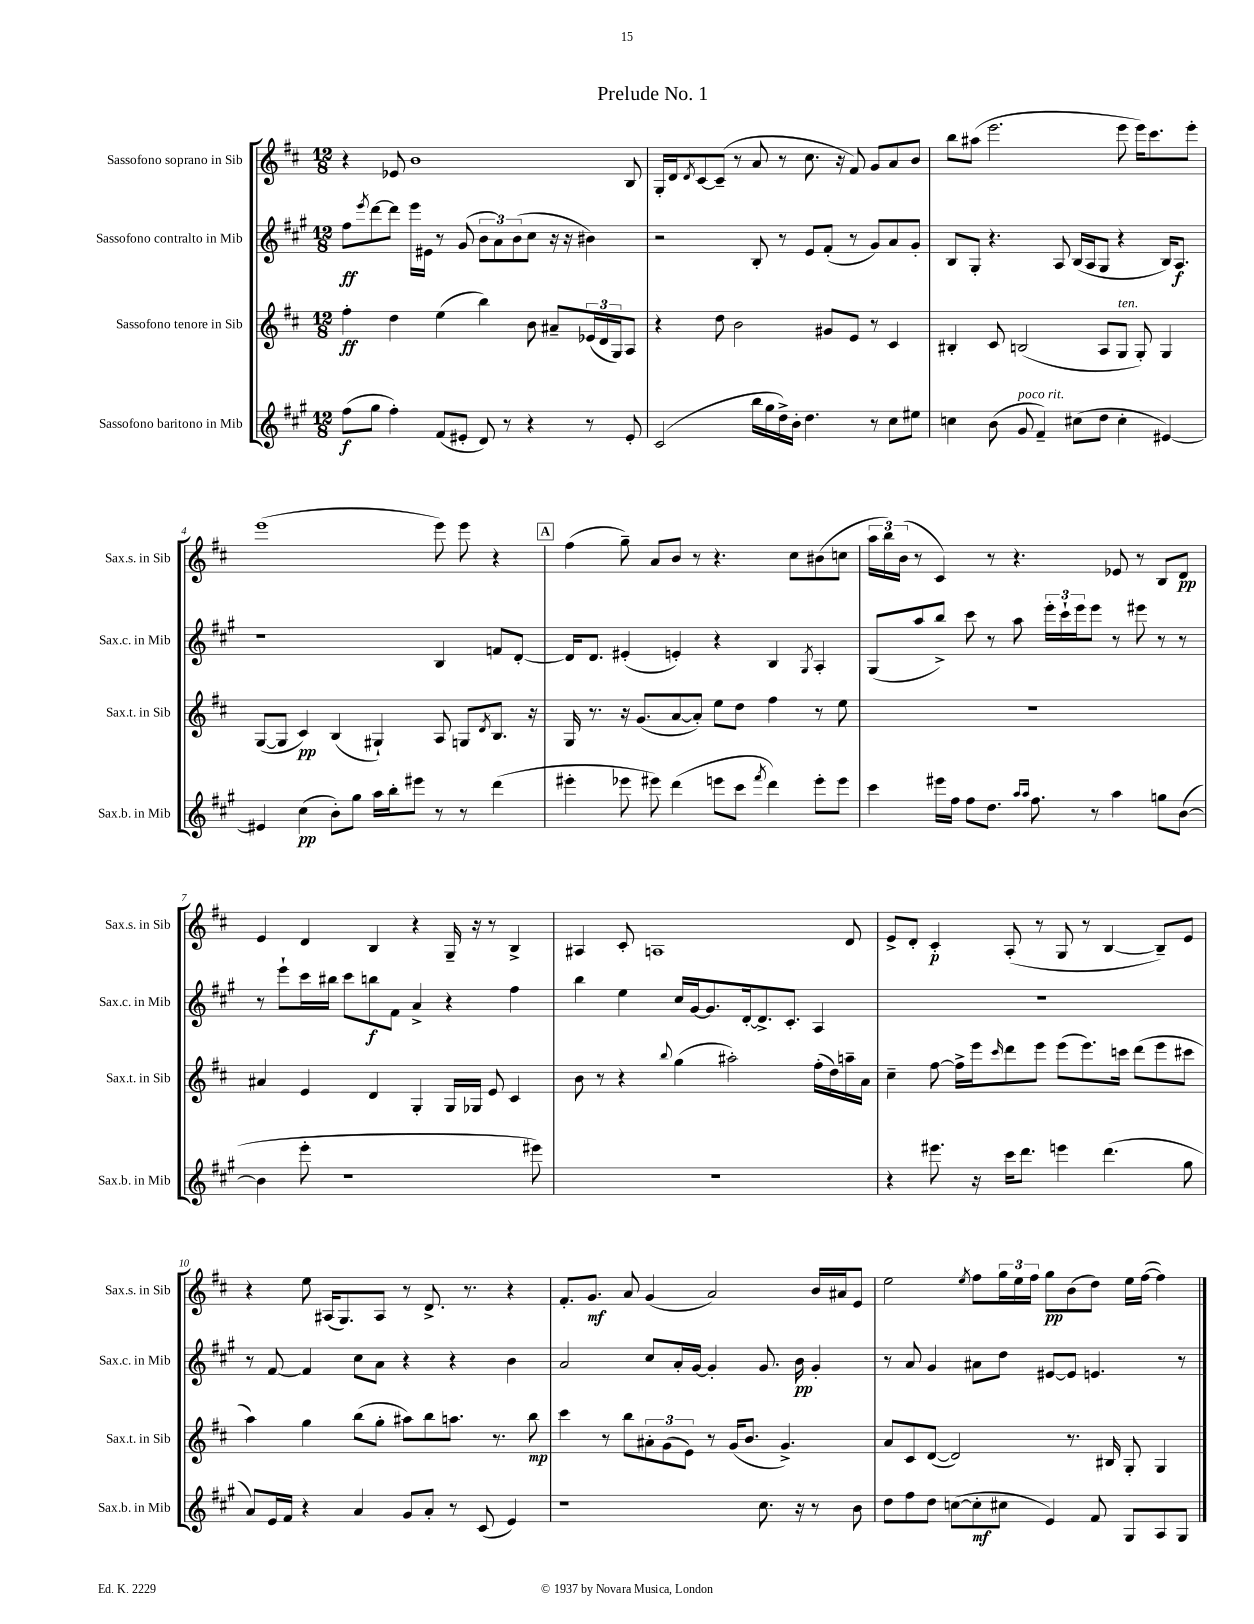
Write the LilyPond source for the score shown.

\header { title = "Prelude No. 1" }
<<
\new StaffGroup <<
\new Staff = "s0" \with { instrumentName = "Sassofono soprano in Sib" shortInstrumentName = "Sax.s. in Sib" } {
    \clef treble \key d \major \numericTimeSignature \time 12/8
    r4 ees'8 b'1 b8 |
    g16-. d'16 \acciaccatura { d'8 } cis'8~ cis'8--( r8 a'8 r8 cis''8. r16 fis'8) g'8 a'8 b'8 |
    b''8 ais''8( e'''2. e'''8 e'''16) cis'''8. e'''8-. |
    e'''1( e'''8) e'''8 r4 |
    \mark \markup { \box "A" } fis''4( g''8--) a'8 b'8 r8 r4. cis''8 bis'8( c''8 |
    \tuplet 3/2 { a''16 b''16) b'16( } r8 cis'4) r8 r4. ees'8 r8 b8 d'8\pp |
    e'4 d'4 b4 r4 g16-- r16 r8 b4-> |
    ais4 cis'8-. a1 d'8 |
    e'8-> d'8-. cis'4-.\p a8-.( r8 g8 r8 b4~ b8--) e'8 |
    r4 e''8 ais16( g8.) ais8 r8 d'8.-> r8. r4 |
    fis'8.-. g'8.\mf a'8 g'4( a'2) b'16 ais'16 e'8 |
    e''2 \acciaccatura { e''8 } fis''8 \tuplet 3/2 { g''16 e''16 fis''16 } g''8\pp b'8( d''8) e''16 fis''16~( fis''4) \bar "|." |
}
\new Staff = "s1" \with { instrumentName = "Sassofono contralto in Mib" shortInstrumentName = "Sax.c. in Mib" } {
    \clef treble \key a \major \numericTimeSignature \time 12/8
    fis''8\ff \acciaccatura { e'''8 } d'''8~ d'''8 e'''16 eis'16 r8 gis'8( \tuplet 3/2 { b'8 a'8) b'8( } cis''8 r16 r16 bis'4) |
    r2 b8-. r8 e'8 fis'8-.( r8 gis'8) a'8 gis'8-. |
    b8 gis8-. r4. a8 b16( a16 gis8 r4 b16) a8.\f |
    r1 b4 f'8 d'8~-. |
    \mark \markup { \box "A" } d'16 d'8. eis'4-.( e'4-.) r4 b4 \acciaccatura { gis8 } a4-. |
    gis8( a''8 b''8->) cis'''8 r8 a''8 \tuplet 3/2 { e'''16-. cis'''16-! e'''16 } e'''8 r8 eis'''8 r8 r8 |
    r8 e'''8-! cis'''16 bis''16 cis'''8 b''8\f fis'8 a'4-> r4 fis''4 |
    b''4 e''4 cis''16 gis'16~ gis'8. d'16~-. d'8.-> cis'8.-. a4 |
    R1. |
    r8 fis'8~ fis'4 cis''8 a'8 r4 r4 b'4 |
    a'2 cis''8 a'16-. gis'16~ gis'4-. gis'8. b'16\pp gis'4-. |
    r8 a'8 gis'4 ais'8 d''8 eis'8~ eis'8 e'4. r8 \bar "|." |
}
\new Staff = "s2" \with { instrumentName = "Sassofono tenore in Sib" shortInstrumentName = "Sax.t. in Sib" } {
    \clef treble \key d \major \numericTimeSignature \time 12/8
    fis''4-.\ff d''4 e''4( b''4) b'8 ais'8-- \tuplet 3/2 { ees'16( d'16 g16) } a8 |
    r4 d''8 b'2 gis'8 e'8 r8 cis'4 |
    bis4-. cis'8 b2( a8 g8^\markup { \italic "ten." } g8-.) g4 |
    g8~( g8 cis'4\pp) b4( gis4-!) a8 g8 \acciaccatura { d'8 } b8. r16 |
    \mark \markup { \box "A" } g16 r8. r16 g'8.( a'8~ a'8-.) e''8 d''8 fis''4 r8 e''8 |
    R1. |
    ais'4 e'4 d'4 g4-. g16 ges16 e'8 cis'4 |
    b'8 r8 r4 \appoggiatura { b''8 } g''4( ais''2-.) fis''16-.( d''16) a''16-- a'16 |
    cis''4-- fis''8~ fis''16-> e'''16 \grace { cis'''16 } d'''8 e'''8 e'''8( e'''8.) c'''16 d'''8( e'''8 cis'''8 |
    a''4) g''4 b''8( g''8-. ais''8) b''8 a''8. r8. b''8\mp |
    cis'''4 r8 b''8 \tuplet 3/2 { ais'8-. g'8( e'8) } r8 g'16( b'8. g'4.->) |
    a'8 cis'8 d'8~( d'2) r8. bis16 g8-. g4 \bar "|." |
}
\new Staff = "s3" \with { instrumentName = "Sassofono baritono in Mib" shortInstrumentName = "Sax.b. in Mib" } {
    \clef treble \key a \major \numericTimeSignature \time 12/8
    fis''8\f( gis''8 fis''4-.) fis'8( eis'8-. d'8) r8 r4 r8 eis'8-. |
    cis'2( b''16 gis''16 d''16->) b'16-. d''4. r8 cis''8 eis''8 |
    c''4 b'8( gis'8^\markup { \italic "poco rit." } fis'4--) cis''8( d''8 cis''4-. eis'4~) |
    eis'4 cis''4\pp( b'8-.) gis''8 a''16 b''16-. eis'''8 r8 r8 d'''4( |
    \mark \markup { \box "A" } eis'''4-. ees'''8 eis'''8) d'''4( e'''8 cis'''8 \acciaccatura { fis'''8 } d'''4) e'''8-. e'''8 |
    cis'''4 eis'''16 fis''16 fis''8 d''8. \grace { a''16 a''16 } fis''8. r8 a''4 g''8 b'8~( |
    b'4 e'''8-. r1 eis'''8) |
    R1. |
    r4 eis'''8. r16 cis'''16 d'''8. e'''4 d'''4.( gis''8 |
    a'8) e'16 fis'16 r4 a'4 gis'8 a'8-. r8 cis'8( e'4) |
    r1 cis''8. r16 r8 b'8 |
    d''8 fis''8 d''8 c''8~( c''8-.\mf cis''8 e'4) fis'8 gis8 a8 gis8 \bar "|." |
}
>>
>>
